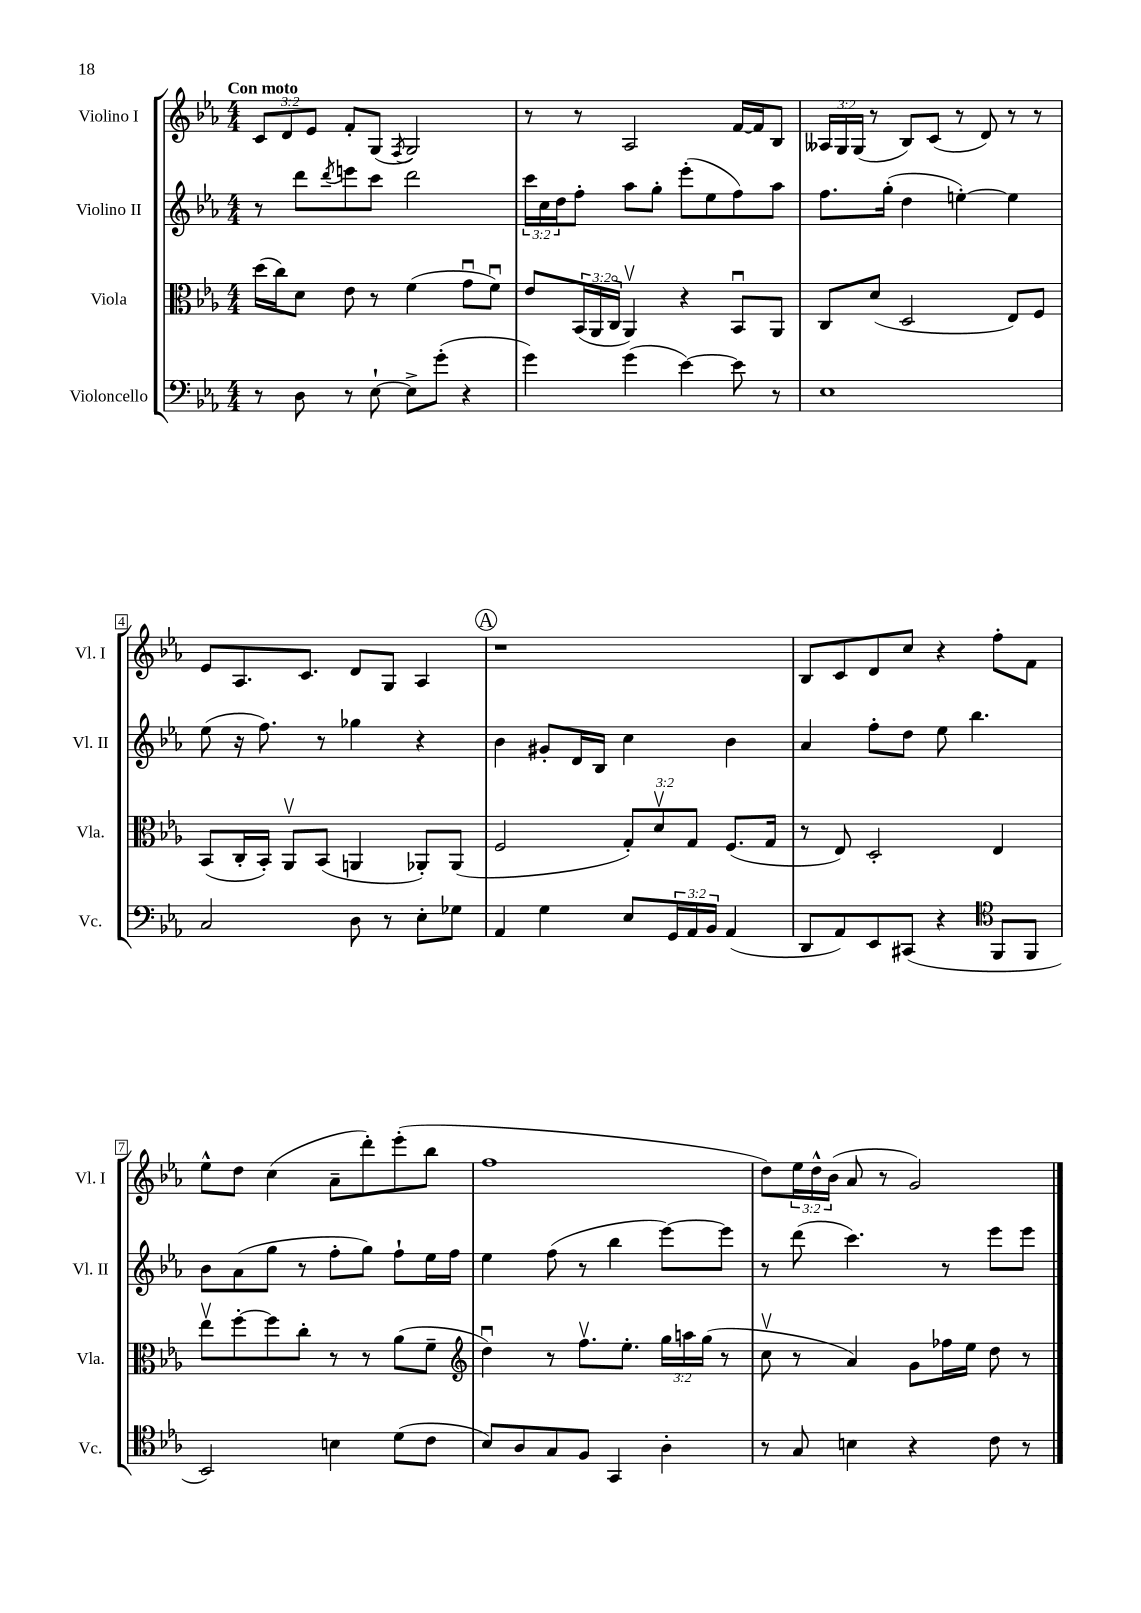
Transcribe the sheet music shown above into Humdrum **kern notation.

**kern	**kern	**kern	**kern
*staff4	*staff3	*staff2	*staff1
*clefF4	*clefC3	*clefG2	*clefG2
*k[b-e-a-]	*k[b-e-a-]	*k[b-e-a-]	*k[b-e-a-]
*M4/4	*M4/4	*M4/4	*M4/4
8r	(16dd	8r	12c
.	16cc)	.	.
.	.	.	12d
8D	8d	8ddd	.
.	.	.	12e-
.	.	8qddd	.
8r	8e-	8eee	8f'
[8E-`	8r	8ccc	(8G
.	.	.	8qF
8E-^]	(4f	2ddd	2G)
(8g'	.	.	.
4r	8gu	.	.
.	8fu)	.	.
=	=	=	=
4g)	8e-	24ccc	8r
.	.	24cc	.
.	.	24dd	.
.	(24BB-	8ff'	8r
.	24AA-	.	.
.	24Co	.	.
(4g	4AA-v)	8aa-	2A-
.	.	8gg'	.
[4e-)	4r	(8eee-'	.
.	.	8ee-	.
8e-]	8BB-u	8ff)	[16f
.	.	.	16f]
8r	8AA-	8aa-	8B-
=	=	=	=
1E-	8C	8.ff	24A--
.	.	.	24G
.	.	.	(24G
.	(8d	.	8r
.	.	(16gg'	.
.	2D	4dd	8B-)
.	.	.	(8c
.	.	[4ee')	8r
.	.	.	8d)
.	8E-)	4ee]	8r
.	8F	.	8r
=	=	=	=
2C	(8BB-	(8ee-	8e-
.	16C'	16r	8.A-
.	16BB-')	8.ff)	.
.	8AA-v	.	.
.	.	.	8.c
.	(8BB-	8r	.
8D	4AA	4gg-	8d
8r	.	.	8G
8E-'	8AA-')	4r	4A-
8G-	(8AA-	.	.
=	=	=	=
4AA-	2F	4b-	1r
4G	.	8g#'	.
.	.	16d	.
.	.	16B-	.
8E-	12G')	4cc	.
.	12dv	.	.
24GG	.	.	.
24AA-	12G	.	.
24BB-	.	.	.
(4AA-	(8.F	4b-	.
.	16G	.	.
=	=	=	=
8DD	8r	4a-	8B-
8AA-)	8E-)	.	8c
8EE-	2D'	8ff'	8d
(8CC#	.	8dd	8cc
4r	.	8ee-	4r
.	.	4.bb-	.
*clefC4	*	*	*
8FF	4E-	.	8ff'
8FF	.	.	8f
=	=	=	=
2BB-)	8ee-v	8b-	8ee-^^
.	[8ff'	(8a-	8dd
.	8ff]	8gg	(4cc
.	8cc'	8r	.
4B	8r	8ff'	8a-~
.	8r	8gg)	8ddd')
(8d	(8a-	8ff`	(8eee-'
8c	8f~	16ee-	8bb-
.	.	16ff	.
=	=	=	=
*	*clefG2	*	*
8B-)	4ddu)	4ee-	1ff
8A-	.	.	.
8G	8r	(8ff	.
8F	8.ffv	8r	.
4GG	.	4bb-	.
.	8.ee-'	.	.
4A-'	24gg	[8eee-)	.
.	24aa	.	.
.	(24gg	.	.
.	8r	8eee-]	.
=	=	=	=
8r	8ccv	8r	8dd)
8G	8r	(8ddd	24ee-
.	.	.	24dd^^
.	.	.	(24b-
4B	4a-)	4.ccc)	8a-
.	.	.	8r
4r	8g	.	2g)
.	16ff-	8r	.
.	16ee-	.	.
8c	8dd	8eee-	.
8r	8r	8eee-	.
==	==	==	==
*-	*-	*-	*-
